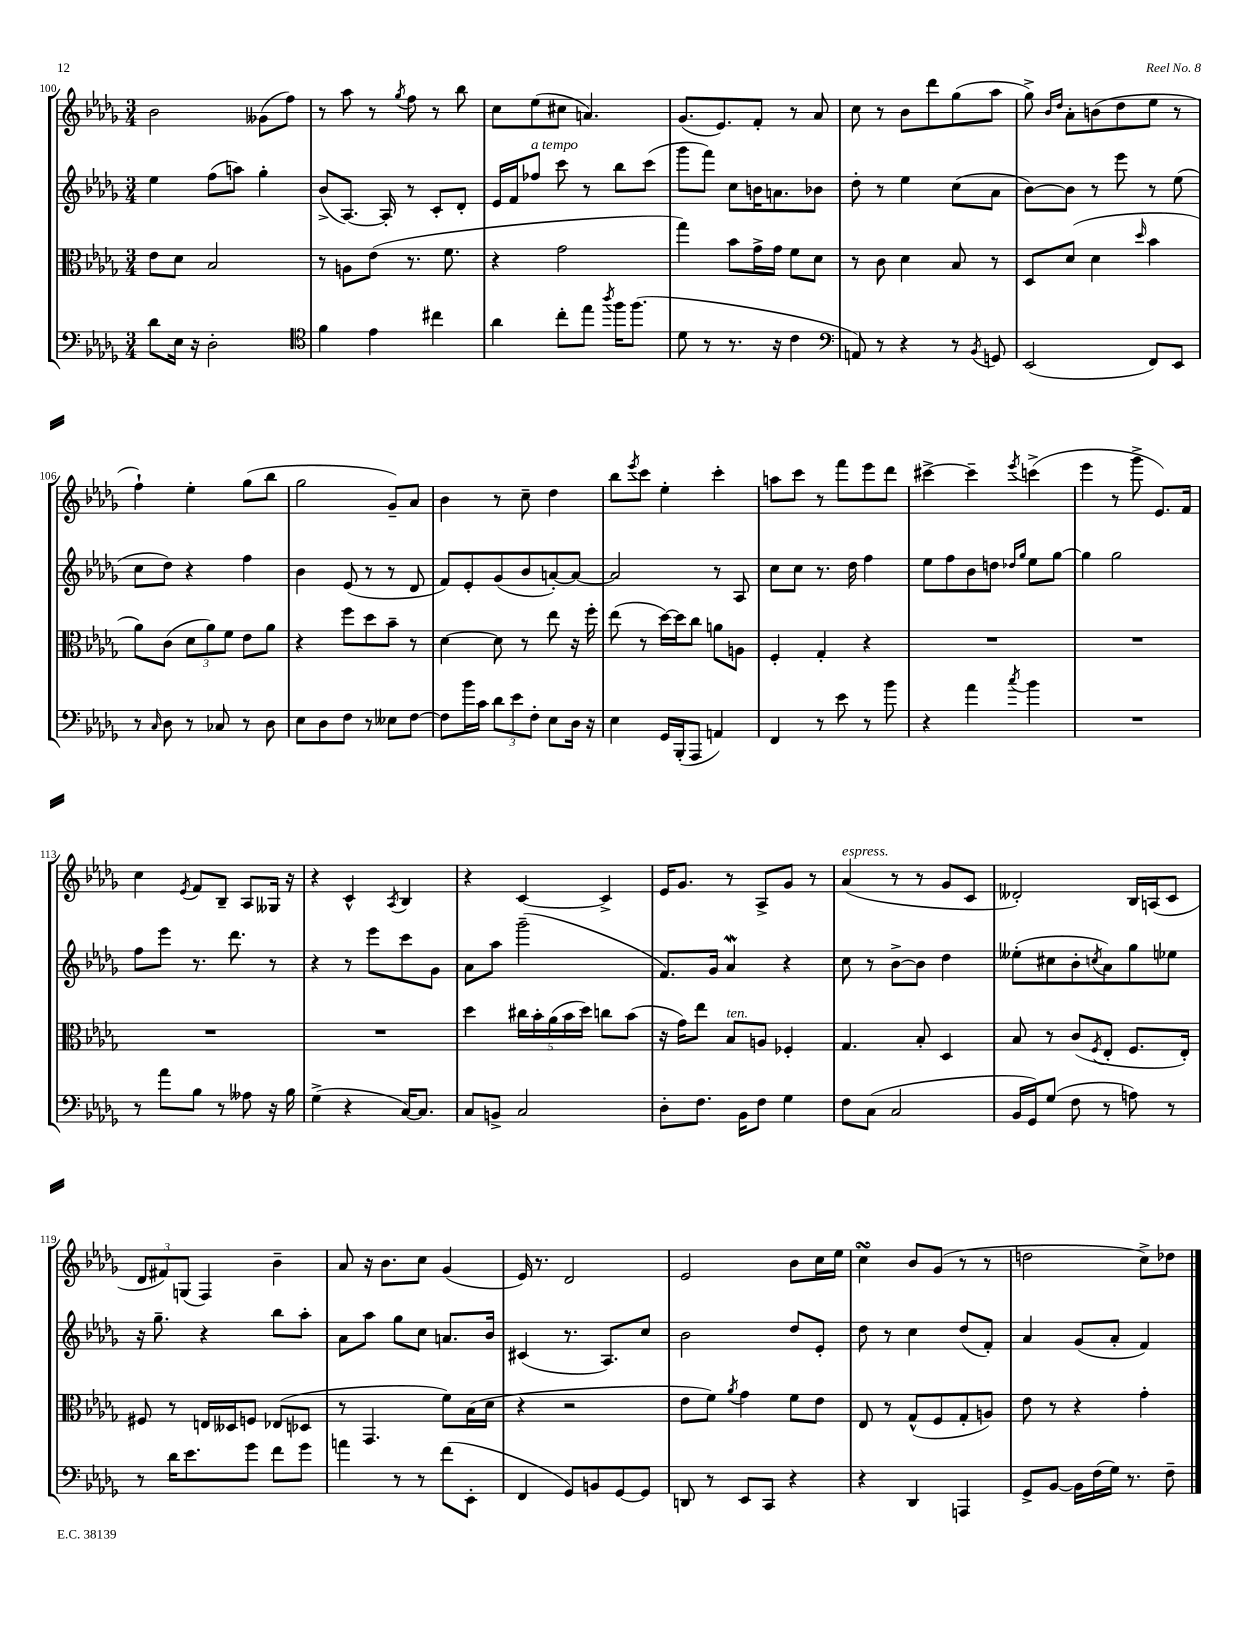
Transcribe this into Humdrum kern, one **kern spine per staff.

**kern	**kern	**kern	**kern
*staff4	*staff3	*staff2	*staff1
*clefF4	*clefC3	*clefG2	*clefG2
*k[b-e-a-d-g-]	*k[b-e-a-d-g-]	*k[b-e-a-d-g-]	*k[b-e-a-d-g-]
*M3/4	*M3/4	*M3/4	*M3/4
8d-	8e-	4ee-	2b-
16E-	8d-	.	.
16r	.	.	.
2D-'	2B-	(8ff	.
.	.	8aa)	.
.	.	4gg-'	(8g--
.	.	.	8ff)
=	=	=	=
*clefC4	*	*	*
4f	8r	(8b-^	8r
.	8A	[8.A-)	8aa-
4e-	(8e-	.	8r
.	.	16A-']	.
.	.	.	8qgg-
.	8.r	8r	8ff
4cc#	.	8c'	8r
.	8.f	.	.
.	.	8d-'	8bb-
=	=	=	=
4a-	4r	16e-	8cc
.	.	16f	.
.	.	8ff-	(8ee-
8cc'	2g-	8ccc	8cc#
8ee-	.	8r	4.a)
8qaa-	.	.	.
16ff	.	8bb-	.
(8.ff	.	.	.
.	.	(8ccc	.
=	=	=	=
8d-	4gg-)	8ggg-	(8.g-
8r	.	8fff)	.
.	.	.	8.e-)
8.r	8b-	8cc	.
.	16g-^	16b	8f'
16r	16g-	8.a	.
4c	8f	.	8r
.	8d-	8b-	8a-
=	=	=	=
*clefF4	*	*	*
8AA)	8r	8dd-'	8cc
8r	8c	8r	8r
4r	4d-	4ee-	8b-
.	.	.	8ddd-
8r	8B-	(8cc	(8gg-
8qBB-	.	.	.
8GG	8r	8a-	8aa-
=	=	=	=
(2EE-	8D-	[8b-)	8gg-^)
.	.	.	16qqb-
.	.	.	16qqdd-
.	(8d-	8b-]	8a-'
.	4d-	8r	(8b
.	.	8eee-	8dd-
.	16qqdd-	.	.
8FF)	4b-	8r	8ee-
8EE-	.	(8ee-	8r
=	=	=	=
8r	8a-)	8cc	4ff`)
16qqC	.	.	.
8D-	(8c	8dd-)	.
8r	12d-	4r	4ee-'
.	12a-)	.	.
8C-	.	.	.
.	12f	.	.
8r	8e-	4ff	(8gg-
8D-	8a-	.	8bb-
=	=	=	=
8E-	4r	4b-	2gg-
8D-	.	.	.
8F	8ff	(8e-	.
8r	8dd-	8r	.
8E--	8b-~	8r	8g-~)
[8F	8r	8d-	8a-
=	=	=	=
8F]	[4d-	8f)	4b-
16b-	.	8e-'	.
16c	.	.	.
12d-	8d-]	(8g-	8r
12e-	.	.	.
.	8r	8b-	8cc~
12F'	.	.	.
8E-	8ee-	[8a')	4dd-
16D-	16r	8a_	.
16r	16ff'	.	.
=	=	=	=
4E-	(8ee-	2a]	8bb-
.	.	.	8qeee-
.	8r	.	8ccc
16GG-	[16dd-)	.	4ee-'
(16BBB-'	16dd-]	.	.
8AAA-	8cc	.	.
4AA)	8a	8r	4ccc'
.	8A	8A-	.
=	=	=	=
4FF	4F'	8cc	8aa
.	.	8cc	8ccc
8r	4G-'	8.r	8r
8e-	.	.	8fff
.	.	16dd-	.
8r	4r	4ff	8eee-
8b-	.	.	8ddd-
=	=	=	=
4r	2.r	8ee-	[4ccc#^
.	.	8ff	.
4a-	.	8b-	4ccc#~]
.	.	8dd	.
.	.	16qqdd-	.
8qcc	.	16qqgg-	8qeee-
4b-	.	8ee-	(4ccc^
.	.	[8gg-	.
=	=	=	=
2.r	2.r	4gg-]	4eee-
.	.	2gg-	8r
.	.	.	8ggg-^
.	.	.	8.e-)
.	.	.	16f
=	=	=	=
8r	2.r	8ff	4cc
8a-	.	8eee-	.
.	.	.	8qe-
8B-	.	8.r	8f
8r	.	.	8B-~
.	.	8.ddd-	.
8A--	.	.	8A-
16r	.	8r	16G--
16B-	.	.	16r
=	=	=	=
(4G-^	2.r	4r	4r
4r	.	8r	4c^^
.	.	8eee-	.
.	.	.	8qA-
[16C)	.	8ccc	4B-
8.C]	.	.	.
.	.	8g-	.
=	=	=	=
8C	4dd-	8a-	4r
8BB^	.	8aa-	.
2C	20cc#	(2ggg-~	[4c
.	20b-'	.	.
.	(20a-	.	.
.	20b-	.	.
.	20dd-)	.	.
.	8cc	.	4c^]
.	(8b-	.	.
=	=	=	=
8D-'	16r	8.f)	16e-
.	16g-)	.	8.g-
8.F	8ee-	.	.
.	.	16g-	.
.	8B-	4a-	8r
16BB-	.	.	.
8F	8A	.	8A-^
4G-	4F-'	4r	8g-
.	.	.	8r
=	=	=	=
8F	4.G-	8cc	(4a-
(8C	.	8r	.
2C	.	[8b-^	8r
.	8B-'	8b-]	8r
.	4D-	4dd-	8g-
.	.	.	8c
=	=	=	=
16BB-	8B-	(8ee--'	2d--')
16GG-)	.	.	.
(8G-	8r	8cc#	.
8F	(8c	8b-'	.
.	8qF	8qcc	.
8r	8E-'	8a-)	.
8A)	8.F	8gg-	16B-
.	.	.	(16A
8r	.	8ee-	8c
.	16E-')	.	.
=	=	=	=
8r	8F#	16r	12d-
.	.	8.gg-~	.
.	.	.	12f#)
16d-	8r	.	.
.	.	.	(12G
8.e-	.	.	.
.	16E	4r	4F)
.	16D--	.	.
8g-	8F	.	.
8f	(8E-	8bb-	4b-~
8g-	8D-	8aa-'	.
=	=	=	=
4a	8r	8a-	8a-
.	4.GG-	8aa-	16r
.	.	.	8.b-
8r	.	8gg-	.
8r	.	8cc	8cc
(8f	8f)	8.a	(4g-
8EE-'	(16B-	.	.
.	16d-	16b-	.
=	=	=	=
4FF	4r	(4c#	16e-)
.	.	.	8.r
8GG-)	2r	8.r	2d-
8BB	.	.	.
.	.	8.A-)	.
[8GG-	.	.	.
8GG-]	.	8cc	.
=	=	=	=
8DD	8e-	2b-	2e-
8r	8f)	.	.
.	8qa-	.	.
8EE-	4g-	.	.
8CC	.	.	.
4r	8f	8dd-	8b-
.	8e-	8e-'	16cc
.	.	.	16ee-
=	=	=	=
4r	8E-	8dd-	4cc
.	8r	8r	.
4DD-	(8G-^^	4cc	8b-
.	8F	.	(8g-
4AAA	8G-'	(8dd-	8r
.	8A)	8f')	8r
=	=	=	=
8GG-^	8e-	4a-	2dd
[8BB-	8r	.	.
16BB-]	4r	(8g-	.
(16F	.	.	.
16G-)	.	8a-'	.
8.r	.	.	.
.	4g-'	4f)	8cc^)
8F~	.	.	8dd-
==	==	==	==
*-	*-	*-	*-
